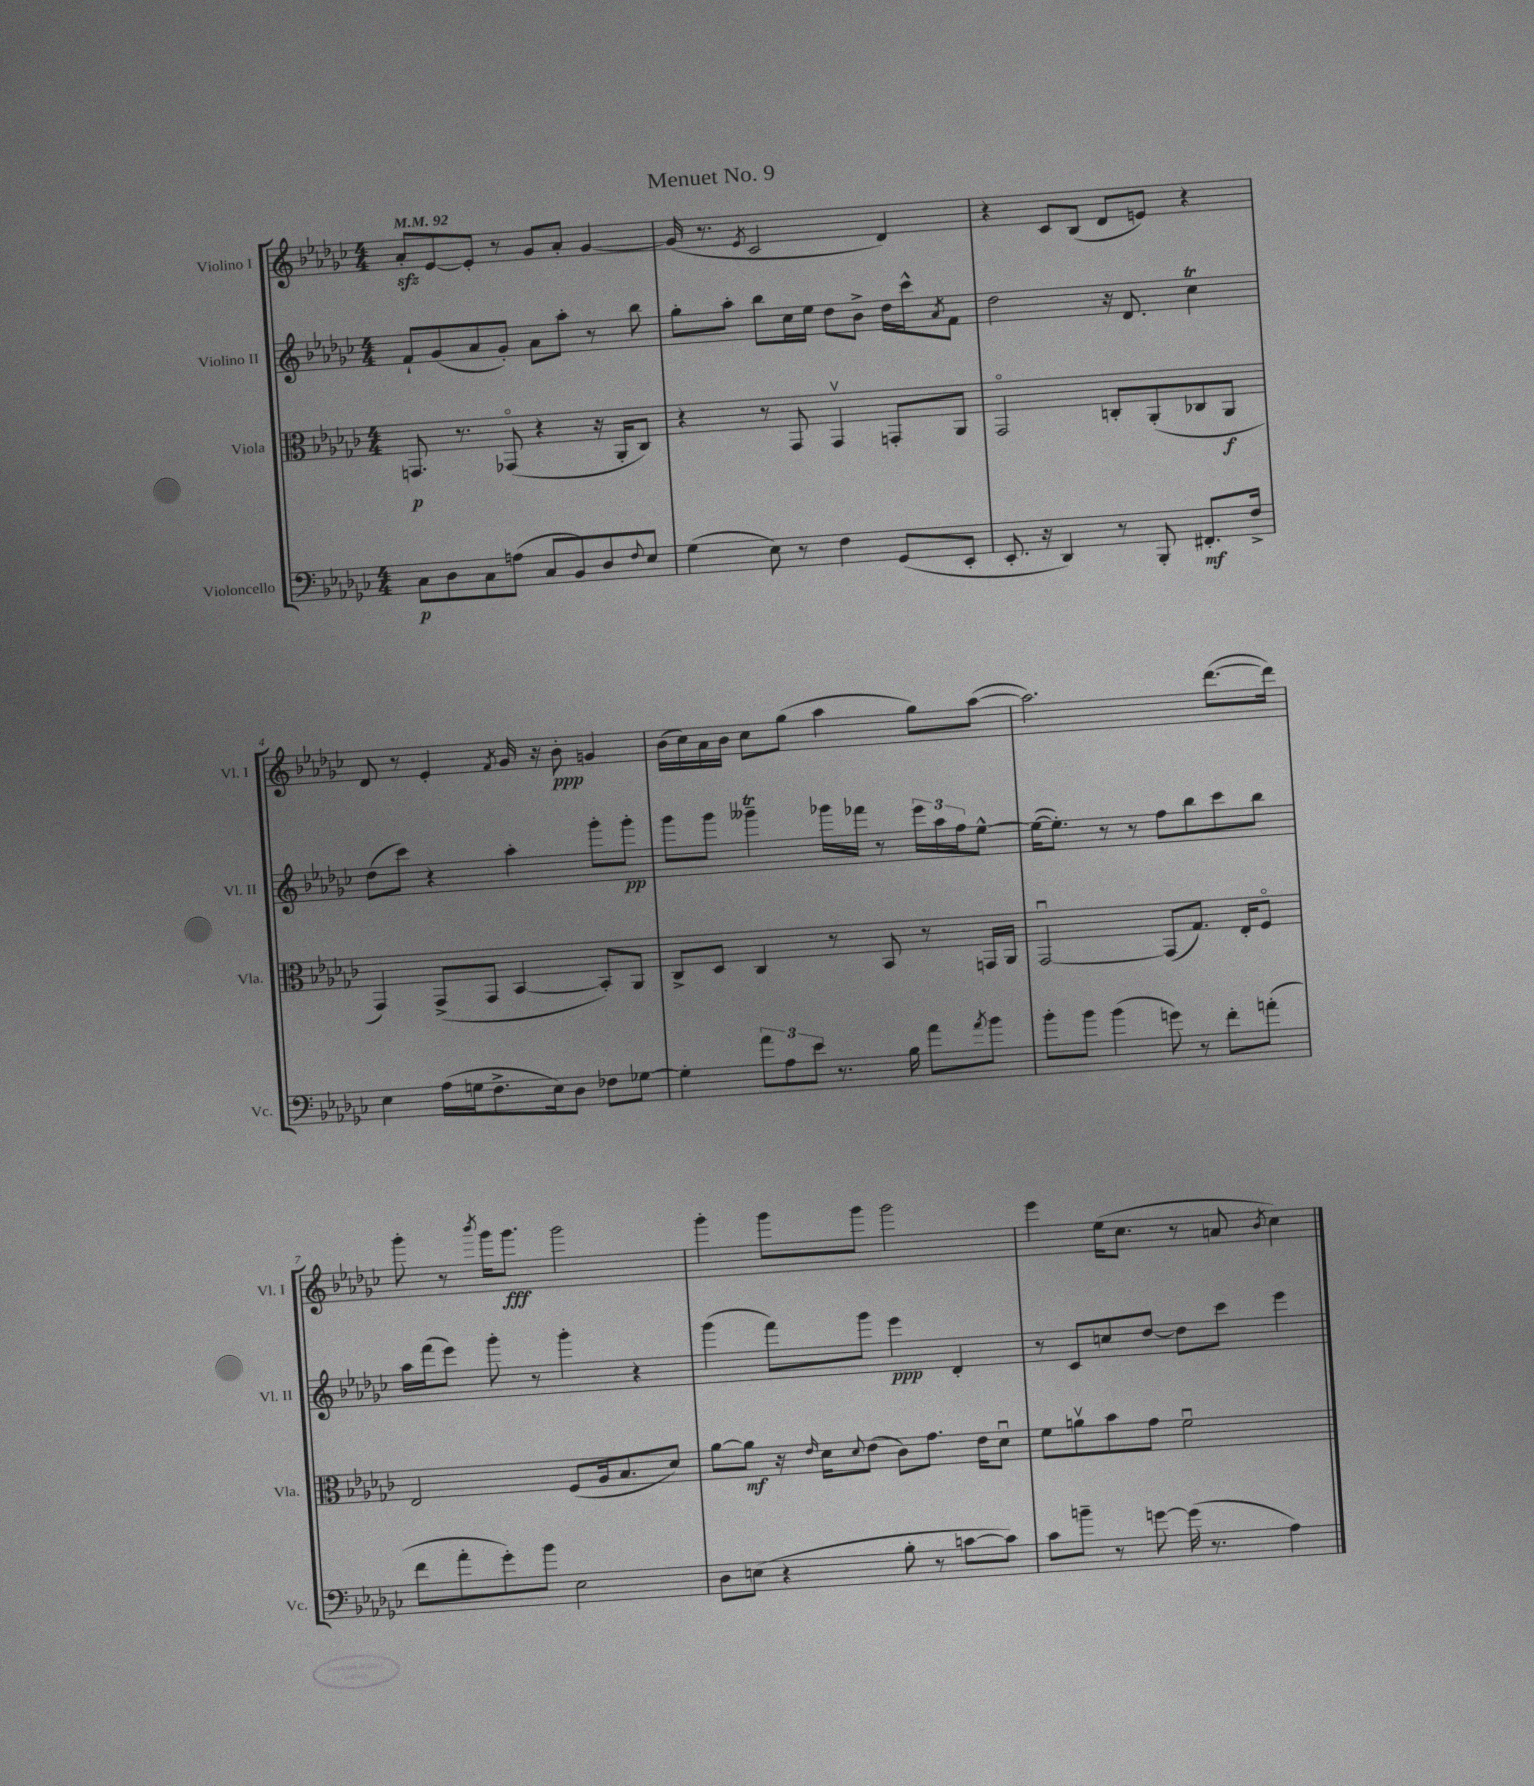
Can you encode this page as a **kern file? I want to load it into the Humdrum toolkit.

**kern	**kern	**kern	**kern
*staff4	*staff3	*staff2	*staff1
*clefF4	*clefC3	*clefG2	*clefG2
*k[b-e-a-d-g-c-]	*k[b-e-a-d-g-c-]	*k[b-e-a-d-g-c-]	*k[b-e-a-d-g-c-]
*M4/4	*M4/4	*M4/4	*M4/4
*MM92	*MM92	*MM92	*MM92
8C-	8.GG	8f`	8a-'
8D-	.	(8g-	[8e-
.	8.r	.	.
8C-	.	8a-	8e-']
(8A	(8GG-o	8g-')	8r
8C-	4r	8a-	8g-
8BB-)	.	8aa-'	8a-'
8D-	16r	8r	[4g-
.	16AA-'	.	.
8qqF	.	.	.
8E-	8C-)	8bb-	.
=	=	=	=
(4G-	4r	8gg-'	(16g-]
.	.	.	8.r
.	.	8aa-'	.
.	.	.	8qe-
8E-)	8r	8bb-	2c-
8r	8GG-	16cc-	.
.	.	16ee-	.
4F	4GG-v	8dd-	.
.	.	8b-^	.
(8GG-	8GG'	16dd-	4d-)
.	.	16ccc-^^	.
.	.	8qa-	.
8EE-'	8AA-	8f	.
=	=	=	=
8.EE-'	2GG-o	2dd-	4r
16r	.	.	.
4DD-)	.	.	8c-
.	.	.	(8B-
8r	8C'	16r	8d-
.	.	8.d-	.
8BBB-'	(8AA-'	.	8e)
8.FF#'	8C-	4cc-	4r
.	8AA-	.	.
16F^	.	.	.
=	=	=	=
4E-	4GG-)	(8dd-	8d-
.	.	8ccc-)	8r
(16A-	(8GG-^	4r	4e-'
16G	.	.	.
8.F^	8GG-	.	.
.	.	.	8qf
.	[4BB-	4aa-'	16g-
16E-)	.	.	16r
8D-	.	.	8b-'
8F-	8BB-'])	8ggg-'	4g
[8G-	8AA-	8ggg-'	.
=	=	=	=
4G-']	8C-^	8ggg-	(16b-
.	.	.	16cc-)
.	8D-	8ggg-	16a-
.	.	.	16b-
12a-	4C-	4ggg--~	8cc-
12A-	.	.	.
.	.	.	(8gg-
12e-	.	.	.
8.r	8r	16ggg-	4aa-
.	.	16fff-	.
.	8BB-	8r	.
16B-	.	.	.
8a-	8r	24eee-	8gg-)
.	.	24aa-	.
.	.	24ff	.
8qa-	.	.	.
8b-	16GG	[8ee-^^	([8aa-
.	16AA-	.	.
=	=	=	=
8b-'	[2GG-u	(16ee-_	2.aa-])
.	.	8.ee-'])	.
8b-	.	.	.
(4b-	.	8r	.
.	.	8r	.
8g)	(8GG-]	8ff	.
8r	8.G-)	8bb-	.
8f'	.	8ccc-	([8.ddd-
.	16E-'	.	.
(8a'	8Fo	8bb-	.
.	.	.	16ddd-])
=	=	=	=
8f	2E-	16aa-	8ggg-'
.	.	(16fff	.
8a-'	.	8eee-)	8r
.	.	.	8qbbb-
8g-')	.	8ggg-'	16ggg-
.	.	.	8.ggg-
8b-	.	8r	.
2E-	(8F	4ggg-'	2ggg-
.	16A-	.	.
.	8.B-	.	.
.	.	4r	.
.	8d-)	.	.
=	=	=	=
8D-	[8a-	(4ggg-	4ggg-'
(8E	8a-]	.	.
4r	16r	8fff)	8ggg-
.	16qqe-	.	.
.	16d-	.	.
.	8qqd-	.	.
.	(8e-	8ggg-	8ggg-
8B-'	8c-)	4eee-	2ggg-
8r	8.g-	.	.
[8c	.	4d-'	.
.	16e-	.	.
8c])	8d-u	.	.
=	=	=	=
8c-	8f	8r	4eee-
8b~	8av	8c-	.
8r	8b-	8cc	(16ee-
.	.	.	8.cc-
[8g	8g-	[8dd-	.
(16g]	2fu	8dd-]	8r
8.r	.	.	.
.	.	8ccc-	8a
.	.	.	8qb-
4A-)	.	4eee-	4cc-)
==	==	==	==
*-	*-	*-	*-
